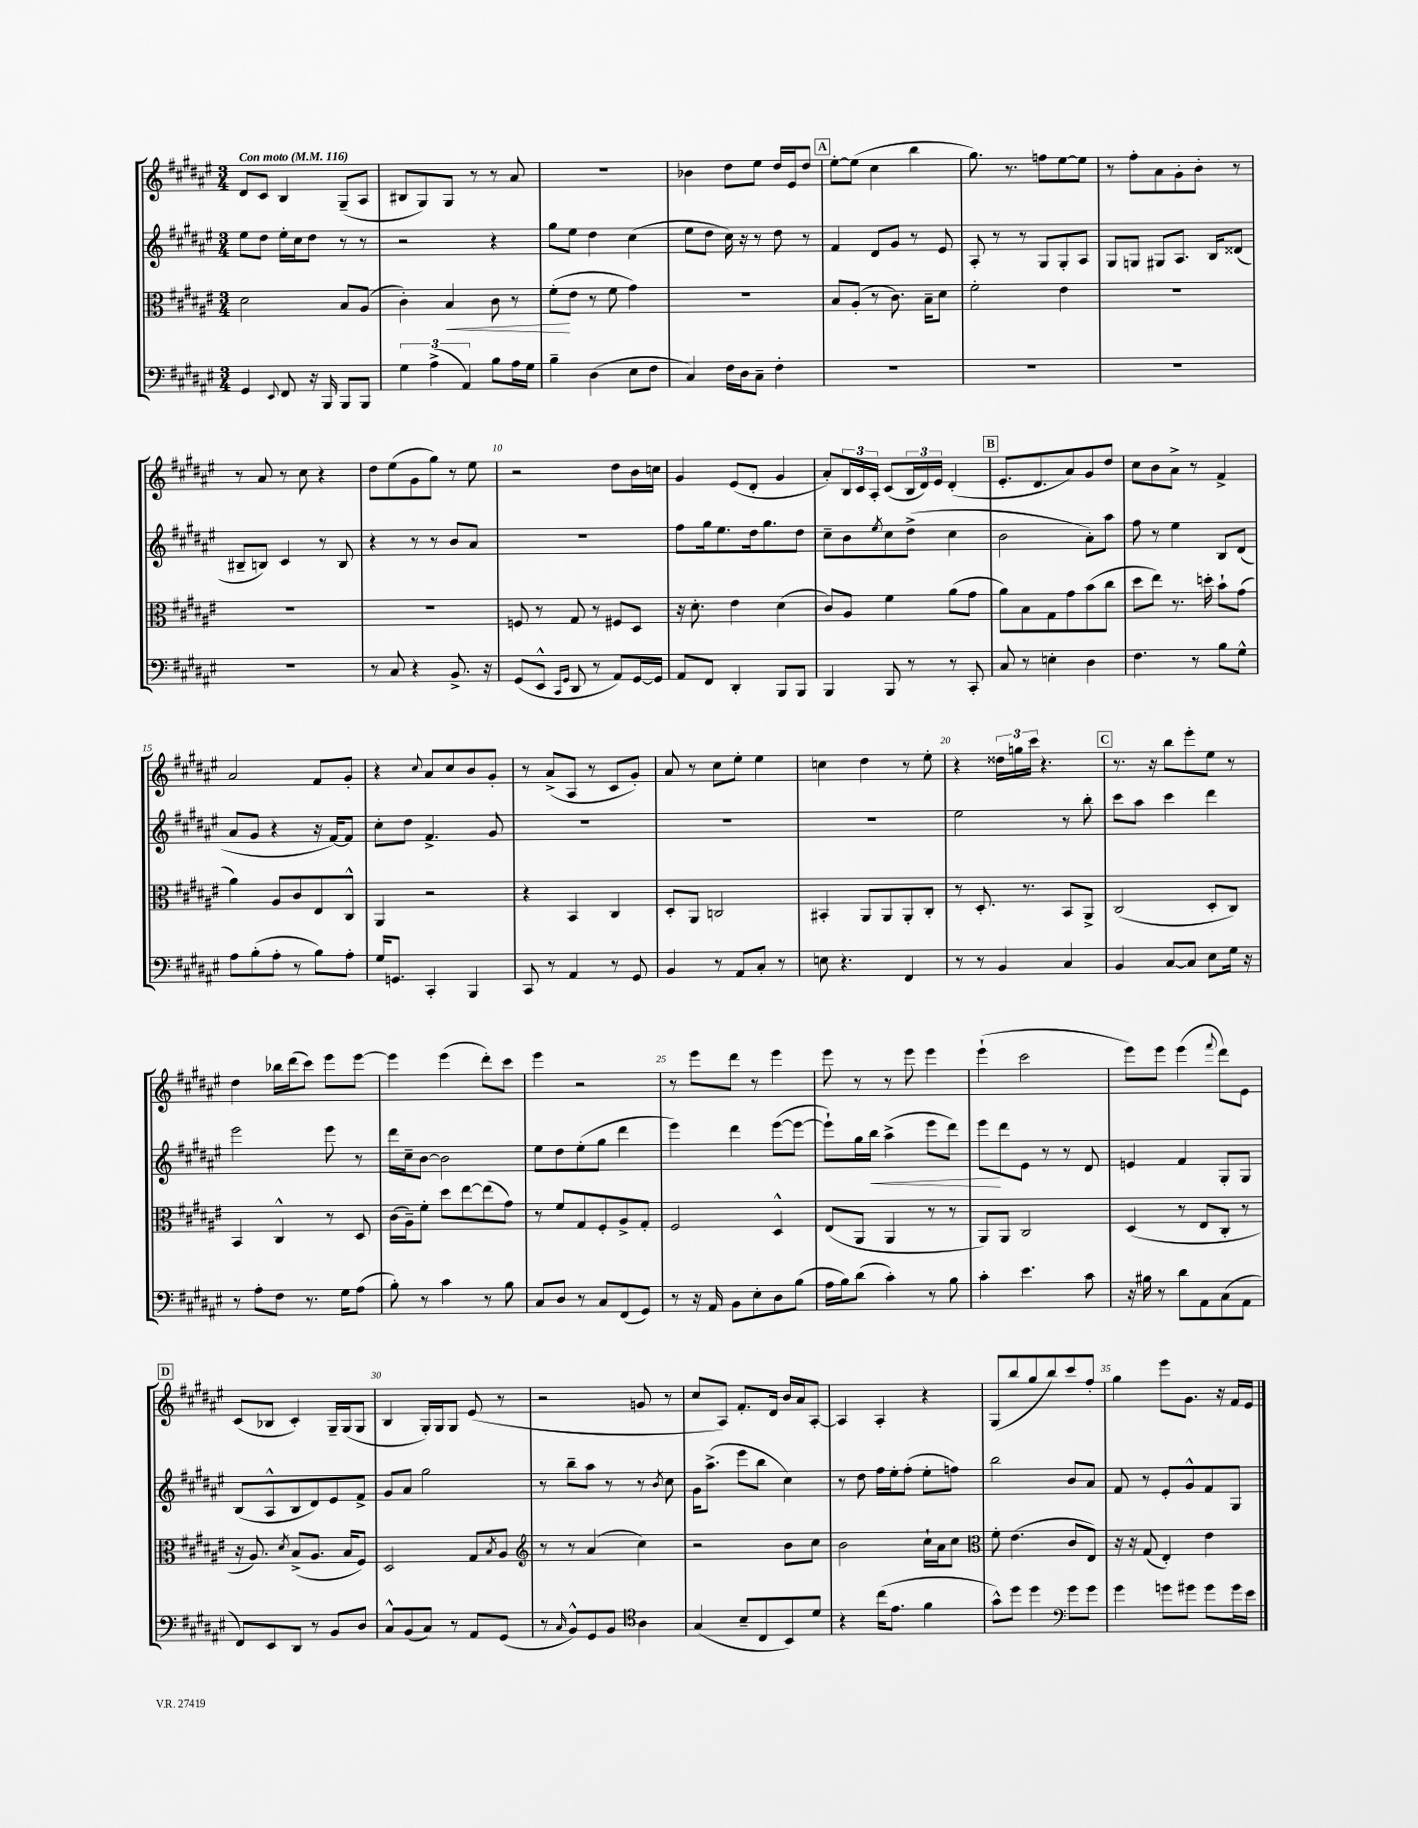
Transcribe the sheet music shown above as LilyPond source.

<<
\new StaffGroup <<
\new Staff = "s0" {
    \clef treble \key fis \major \numericTimeSignature \time 3/4 \tempo "Con moto" 4 = 116
    dis'8 cis'8 b4 gis8--( ais8 |
    bis8 gis8) gis8 r8 r8 ais'8 |
    R2. |
    bes'4 dis''8 eis''8 dis''16 eis'16 dis''8 |
    \mark \markup { \box "A" } eis''8~-. eis''8( cis''4 b''4 |
    gis''8.) r8. f''8 eis''8~ eis''8 |
    r8 fis''8-. ais'8 gis'8-. b'8-. r8 |
    r8 ais'8 r8 cis''8 r4 |
    dis''8 eis''8( gis'8 gis''8) r8 eis''8 |
    r2 dis''8 b'16 c''16 |
    gis'4 eis'8( dis'8-. gis'4 |
    ais'8-.) \tuplet 3/2 { b16 cis'16 ais16-. } cis'8( \tuplet 3/2 { b16 dis'16) eis'16 } dis'4-.( |
    \mark \markup { \box "B" } eis'8.-. dis'8. ais'8) gis'8 dis''8 |
    cis''8 b'8 ais'8-> r8 fis'4-> |
    ais'2 fis'8 gis'8-. |
    r4 \appoggiatura { cis''8 } ais'8 cis''8 b'8 gis'8-. |
    r8 ais'8->( ais8 r8 cis'8 gis'8-.) |
    ais'8 r8 cis''8 eis''8-. eis''4 |
    c''4 dis''4 r8 eis''8-. |
    r4 \tuplet 3/2 { disis''16 g''16 cis'''16 } r4. |
    \mark \markup { \box "C" } r8. r16 b''8 eis'''8-. eis''8 r8 |
    dis''4 bes''16 dis'''16( cis'''8) eis'''8 eis'''8~ |
    eis'''4 eis'''4( dis'''8-.) cis'''8 |
    eis'''4 r2 |
    r8 eis'''8 dis'''8 r8 eis'''4 |
    eis'''8 r8 r8 eis'''8 eis'''4 |
    eis'''4-!( cis'''2 |
    eis'''8) eis'''8 eis'''4( \appoggiatura { fis'''8 } dis'''8) eis'8 |
    \mark \markup { \box "D" } cis'8( bes8 cis'4-.) gis16-- gis16( gis8 |
    b4 gis16-.) gis16 gis8 eis'8( r8 |
    r2 g'8 r8 |
    cis''8 ais8) fis'8.-. dis'16 b'16 ais'16 ais8~-. |
    ais4 ais4-. r4 |
    gis8( b''8 gis''8 b''8) cis'''8 fis''8-. |
    gis''4 eis'''8 gis'8. r16 fis'16 eis'16 \bar "|." |
}
\new Staff = "s1" {
    \clef treble \key fis \major \numericTimeSignature \time 3/4
    eis''8 dis''8 eis''16-. cis''16 dis''8 r8 r8 |
    r2 r4 |
    gis''8 eis''8 dis''4 cis''4( |
    eis''8 dis''8 cis''16) r16 r8 dis''8 r8 |
    \mark \markup { \box "A" } fis'4 dis'8 gis'8 r8 eis'8 |
    ais8-. r8 r8 gis8 gis8-. ais8 |
    gis8 g8 gis8 ais8. b16 disis'8( |
    bis8-- b8) cis'4 r8 b8 |
    r4 r8 r8 b'8 ais'8 |
    R2. |
    fis''8 gis''16 eis''8. dis''16 gis''8. dis''8 |
    cis''8-- b'8 \acciaccatura { eis''8 } cis''8 dis''8->( cis''4 |
    \mark \markup { \box "B" } b'2 ais'8-.) ais''8 |
    fis''8 r8 eis''4 b8 dis'8( |
    ais'8 gis'8 r4 r16 fis'16~) fis'8 |
    cis''8-. dis''8 fis'4.-> gis'8 |
    R2. |
    R2. |
    R2. |
    eis''2 r8 b''8-. |
    \mark \markup { \box "C" } cis'''8 ais''8 cis'''4 dis'''4 |
    eis'''2 eis'''8 r8 |
    dis'''16 cis''16-- b'8~ b'2 |
    eis''8 dis''8 eis''8-.( gis''8 dis'''4 |
    eis'''4) dis'''4 eis'''8~( eis'''8~ |
    eis'''8-!) gis''16 b''16\< ais''4->( eis'''8 dis'''8) |
    eis'''8\! dis'''8 eis'8 r8 r8 dis'8 |
    e'4 fis'4 gis8-. gis8 |
    \mark \markup { \box "D" } b8( ais8-^ b8 dis'8) eis'8 fis'8-> |
    gis'8 ais'8 gis''2 |
    r8 b''8-- ais''8 r8 r8 \acciaccatura { b'8 } cis''8 |
    gis'16 ais''8.->( eis'''8 b''8 cis''4) |
    r8 dis''8 fis''16 eis''16-. fis''8-.( eis''8-. f''8) |
    b''2 b'8 ais'8 |
    fis'8 r8 eis'8-. gis'8-^ fis'8 gis8 \bar "|." |
}
\new Staff = "s2" {
    \clef alto \key fis \major \numericTimeSignature \time 3/4
    dis'2 b8 ais8( |
    cis'4-.) b4\< cis'8 r8 |
    fis'8-.\!( eis'8 r8 fis'8 gis'4) |
    R2. |
    \mark \markup { \box "A" } b8 ais8-.( r8 cis'8.) b16-- dis'8 |
    fis'2-. eis'4 |
    R2. |
    R2. |
    R2. |
    f8 r8 gis8 r8 fis8 dis8 |
    r16 dis'8.-. eis'4 dis'4( |
    cis'8) ais8 fis'4 ais'8( gis'8 |
    \mark \markup { \box "B" } ais'8) b8 gis8 gis'8 b'8( cis''8 |
    dis''8 eis''8) r8. d''16-. b'8-! gis'8( |
    ais'4) ais8 cis'8 eis8 cis8-^ |
    ais,4 r2 |
    r4 b,4 cis4 |
    dis8-. ais,8 c2 |
    bis,4-. ais,8 ais,8 ais,8-. cis8-. |
    r8 dis8.-. r8. b,8 ais,8-> |
    \mark \markup { \box "C" } cis2( dis8-. cis8) |
    b,4 cis4-^ r8 dis8 |
    cis'16( ais16--) fis'8-. dis''8 eis''8~ eis''8( gis'8) |
    r8 fis'8 gis8 fis8-. ais8-> gis8-. |
    fis2 dis4-^ |
    eis8( ais,8 ais,4 r8 r8 |
    ais,8) ais,8 cis2 |
    dis4( r8 eis8 cis8-. r8 |
    \mark \markup { \box "D" } r16 ais8.) \acciaccatura { dis'8 } b8->( ais8. b16 fis8) |
    dis2 gis8 \acciaccatura { b8 } ais8 |
    \clef treble r8 r8 ais'4( cis''4) |
    r2 b'8 cis''8 |
    b'2 cis''16-! ais'16 cis''8 |
    \clef alto fis'8-. eis'4.( cis'8 eis8) |
    r16 r16 gis8( eis4-.) eis'4 \bar "|." |
}
\new Staff = "s3" {
    \clef bass \key fis \major \numericTimeSignature \time 3/4
    gis,4 \appoggiatura { eis,8 } fis,8 r16 b,,16 b,,8 b,,8 |
    \tuplet 3/2 { gis4 ais4->( ais,4) } b8 ais16 gis16 |
    b4-- dis4( eis8 fis8 |
    cis4) fis16 dis16 cis8-- fis4-. |
    \mark \markup { \box "A" } R2. |
    R2. |
    R2. |
    R2. |
    r8 cis8 r4 b,8.-> r16 |
    gis,8( eis,8-^ \grace { cis,16 gis,16 } dis,8 r8 ais,8) gis,16~ gis,16 |
    ais,8 fis,8 dis,4-. b,,8 b,,8 |
    b,,4 b,,8 r8 r8 cis,8-. |
    \mark \markup { \box "B" } cis8 r8 e4-. dis4 |
    fis4. r8 b8 gis8-^ |
    ais8 b8-.( ais8-. r8 b8) ais8-. |
    gis16 g,8. cis,4-. b,,4 |
    cis,8 r8 ais,4 r8 gis,8 |
    b,4 r8 ais,8 cis8-. r8 |
    e8 r4. fis,4 |
    r8 r8 b,4 cis4 |
    \mark \markup { \box "C" } b,4 cis8~ cis8 eis8 gis16 r16 |
    r8 ais8-. fis8 r8. gis16 ais8( |
    b8-.) r8 cis'4 r8 b8 |
    cis8 dis8 r8 cis8 fis,8( gis,8) |
    r8 r16 ais,16 b,8 eis8-. dis8 b8( |
    ais16 b16) dis'8( cis'4-.) r8 b8 |
    cis'4-. eis'4. cis'8 |
    r16 bis16 r8 dis'8 ais,8 cis8( ais,8 |
    \mark \markup { \box "D" } fis,8) eis,8 dis,8 r8 b,8 dis8 |
    cis8-^ b,8( cis8) r8 ais,8 gis,8( |
    r8 \grace { cis16 } b,8-^) gis,8 b,8 \clef tenor ais4 |
    gis4( b8-- cis8 b,8) dis'8 |
    r4 cis''16( eis'8. fis'4 |
    gis'8-^) dis''8 dis''4 \clef bass gis'8 gis'8 |
    gis'4 g'8 gis'8 gis'8 gis'16 eis'16 \bar "|." |
}
>>
>>
\layout { \context { \Score \override BarNumber.break-visibility = ##(#f #t #t) barNumberVisibility = #(every-nth-bar-number-visible 5) } }
